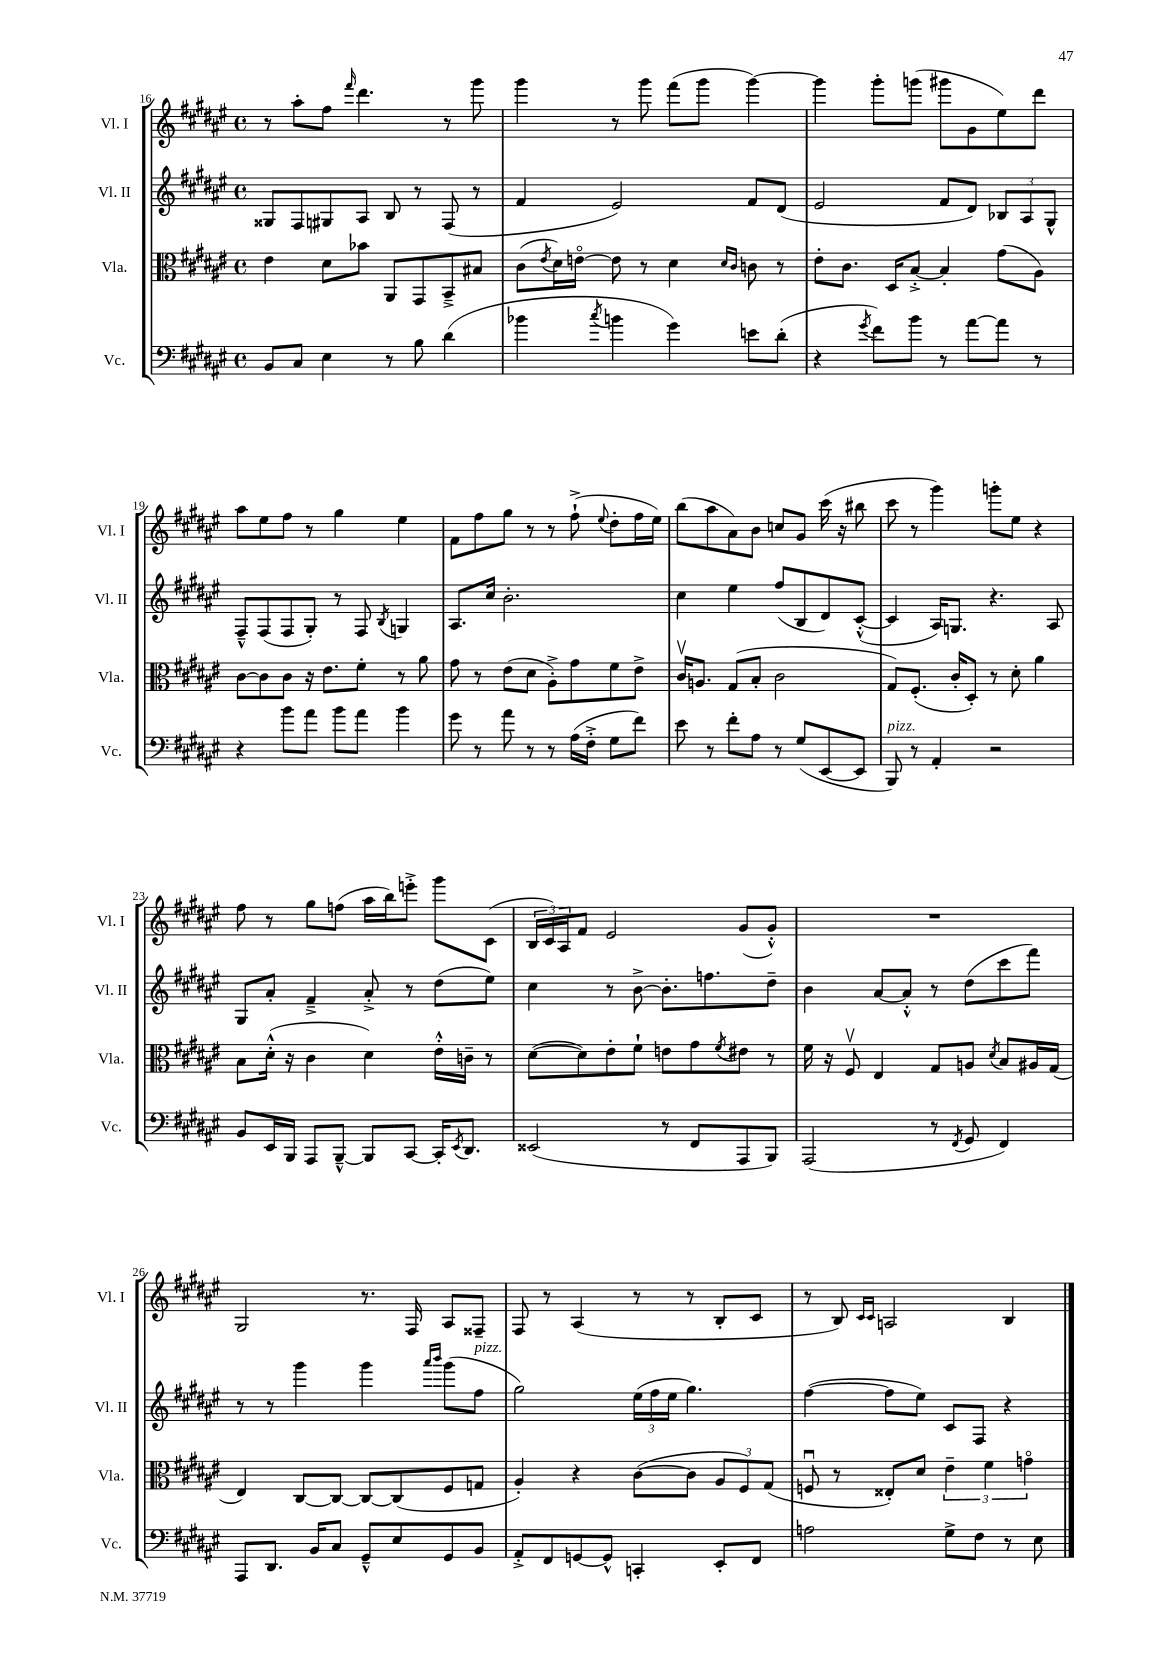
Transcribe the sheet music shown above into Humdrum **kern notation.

**kern	**kern	**kern	**kern
*staff4	*staff3	*staff2	*staff1
*clefF4	*clefC3	*clefG2	*clefG2
*k[f#c#g#d#a#e#]	*k[f#c#g#d#a#e#]	*k[f#c#g#d#a#e#]	*k[f#c#g#d#a#e#]
*M4/4	*M4/4	*M4/4	*M4/4
*met(c)	*met(c)	*met(c)	*met(c)
8BB/L	4e#\	8G##/L	8r
8C#/J	.	8F#/	8aa#'\L
4E#\	8d#\L	8G#/	8ff#\J
.	.	.	16qqfff#/
.	8b-\J	8A#/J	4.ddd#\
8r	8AA#/L	8B/	.
8B\	8GG#/	8r	.
(4d#\	8BB~^/	(8F#/	8r
.	8B#/J	8r	8ggg#\
=	=	=	=
4b-\	(8c#\L	4f#/	4ggg#\
.	8qe#/	.	.
.	16d#\L)	.	.
.	[16eo\JJ	.	.
8qcc#/	.	.	.
4b\	8e\]	2e#/)	8r
.	8r	.	8ggg#\
4g#\)	4d#\	.	(8fff#\L
.	.	.	8ggg#\J
.	16qqd#/LL	.	.
.	16qqc#/JJ	.	.
8e\L	8c\	8f#/L	[4ggg#\)
(8d#'\J	8r	(8d#/J	.
=	=	=	=
4r	8e#'\L	2e#/	4ggg#\]
.	8.c#\J	.	.
8qg#/	.	.	.
8f#\L)	.	.	8ggg#'\L
.	16D#/LK	.	.
8b\J	[8B'^/J	.	(8ggg\J
8r	4B'/]	8f#/L	8ggg#\L
[8a#\L	.	8d#/J)	8g#\
8a#\]J	(8g#\L	12B-/L	8ee#\)
.	.	12A#/	.
8r	8A#\J)	.	8ddd#\J
.	.	12G#^^/J	.
=	=	=	=
4r	[8c#\L	8F#~^^/L	8aa#\L
.	8c#\]	(8F#/	8ee#\
8b\L	8c#\J	8F#/	8ff#\J
8a#\J	16r	8G#'/J)	8r
.	8.e#\L	.	.
8b\L	.	8r	4gg#\
8a#\J	8f#'\J	8F#/	.
.	.	8qB/	.
4b\	8r	4G/	4ee#\
.	8a#\	.	.
=	=	=	=
8g#\	8g#\	8.A#/L	8f#\L
8r	8r	.	8ff#\
.	.	16cc#/Jk	.
8a#\	(8e#\L	2.b'\	8gg#\J
8r	8d#\J	.	8r
8r	8A#'^\L)	.	8r
(16A#\LL	8g#\	.	(8ff#`^\
16F#'^\JJ	.	.	.
.	.	.	8qqee#/
8G#\L	8f#\	.	8dd#'\L
8f#\J)	8e#^\J	.	16ff#\L
.	.	.	16ee#\JJ)
=	=	=	=
8e#\	16c#v/LK	4cc#\	(8bb\L
.	8.A/J	.	.
8r	.	.	8aa#\
8f#'\L	(8G#/L	4ee#\	8a#\)
8A#\J	8B'/J	.	8b\J
8r	2c#\	(8ff#/L	8cc/L
(8G#/L	.	8B/	8g#/J
[8EE#/	.	8d#/)	(16ccc#\
.	.	.	16r
8EE#/]J	.	([8c#'^^/J	8bb#\
=	=	=	=
8BBB/)	8G#/L)	4c#/]	8ccc#\
8r	(8.F#'/J	.	8r
4AA#'/	.	16A#/LK)	4ggg#\)
.	16c#'/LK	8.G/J	.
.	8D#'/J)	.	.
2r	8r	4.r	8ggg'\L
.	8d#'\	.	8ee#\J
.	4a#\	.	4r
.	.	8A#/	.
=	=	=	=
8BB/L	8B\L	8G#/L	8ff#\
16EE#/L	(16d#'^^\Jk	8a#'/J	8r
16BBB/JJ	16r	.	.
8AAA#/L	4c#\	4f#~^/	8gg#\L
[8BBB~^^/J	.	.	(8ff\J
8BBB/]L	4d#\)	8a#'^/	16aa#\LL
.	.	.	16bb\J)
[8CC#/J	.	8r	8eee'^\J
16CC#'/]LK	16e#'^^\LL	(8dd#\L	8ggg#\L
8qEE#/	.	.	.
8.DD#/J	16c~\JJ	.	.
.	8r	8ee#\J)	(8c#\J
=	=	=	=
(2EE##/	([8d#\L	4cc#\	24B/LL
.	.	.	24c#/)
.	.	.	24A#/J
.	8d#\])	.	8f#/J
.	8e#'\	8r	2e#/
.	8f#`\J	[8b^\	.
8r	8e\L	8.b'\]L	.
8FF#/L	8g#\	.	.
.	.	8.ff\	.
.	8qf#/	.	.
8AAA#/	8e#\J	.	(8g#/L
8BBB/J)	8r	8dd#~\J	8g#'^^/J)
=	=	=	=
(2AAA#/	16f#\	4b\	1r
.	16r	.	.
.	8F#v/	.	.
.	4E#/	[8a#/L	.
.	.	8a#'^^/]J	.
8r	8G#/L	8r	.
8qFF#/	.	.	.
8GG#/	8A/J	(8dd#\L	.
.	8qd#/	.	.
4FF#/)	8B/L	8ccc#\	.
.	16A#/L	8fff#\J)	.
.	(16G#/JJ	.	.
=	=	=	=
8AAA#/L	4E#/)	8r	2G#/
8.DD#/J	.	8r	.
.	[8C#/L	4ggg#\	.
16BB/LK	.	.	.
8C#/J	8C#/_J	.	.
8GG#~^^/L	8C#/_L	4ggg#\	8.r
8E#/	(8C#/]	.	.
.	.	.	16F#/
.	.	16qqaaa#/LL	.
.	.	16qqbbb/JJ	.
8GG#/	8F#/	(8ggg#\L	8A#/L
8BB/J	8G/J	8ff#\J	8F##~/J
=	=	=	=
8AA#'^/L	4A#'/)	2gg#\)	8F#/
8FF#/	.	.	8r
[8GG/	4r	.	(4A#/
8GG^^/]J	.	.	.
4CC'/	([8c#\L	(24ee#\LL	8r
.	.	24ff#\	.
.	.	24ee#\JJ	.
.	8c#\]J	4.gg#\)	8r
8EE#'/L	12A#/L	.	8B'/L
.	12F#/)	.	.
8FF#/J	.	.	8c#/J
.	(12G#/J	.	.
=	=	=	=
2A\	8Fu/	([4ff#\	8r
.	8r	.	8B/)
.	.	.	16qqc#/LL
.	.	.	16qqc#/JJ
.	8E##'/L)	8ff#\]L	2A/
.	8d#/J	8ee#\J)	.
8G#^\L	6e#~\	8c#/L	.
8F#\J	.	8F#/J	.
.	6f#\	.	.
8r	.	4r	4B/
.	6go\	.	.
8E#\	.	.	.
==	==	==	==
*-	*-	*-	*-
